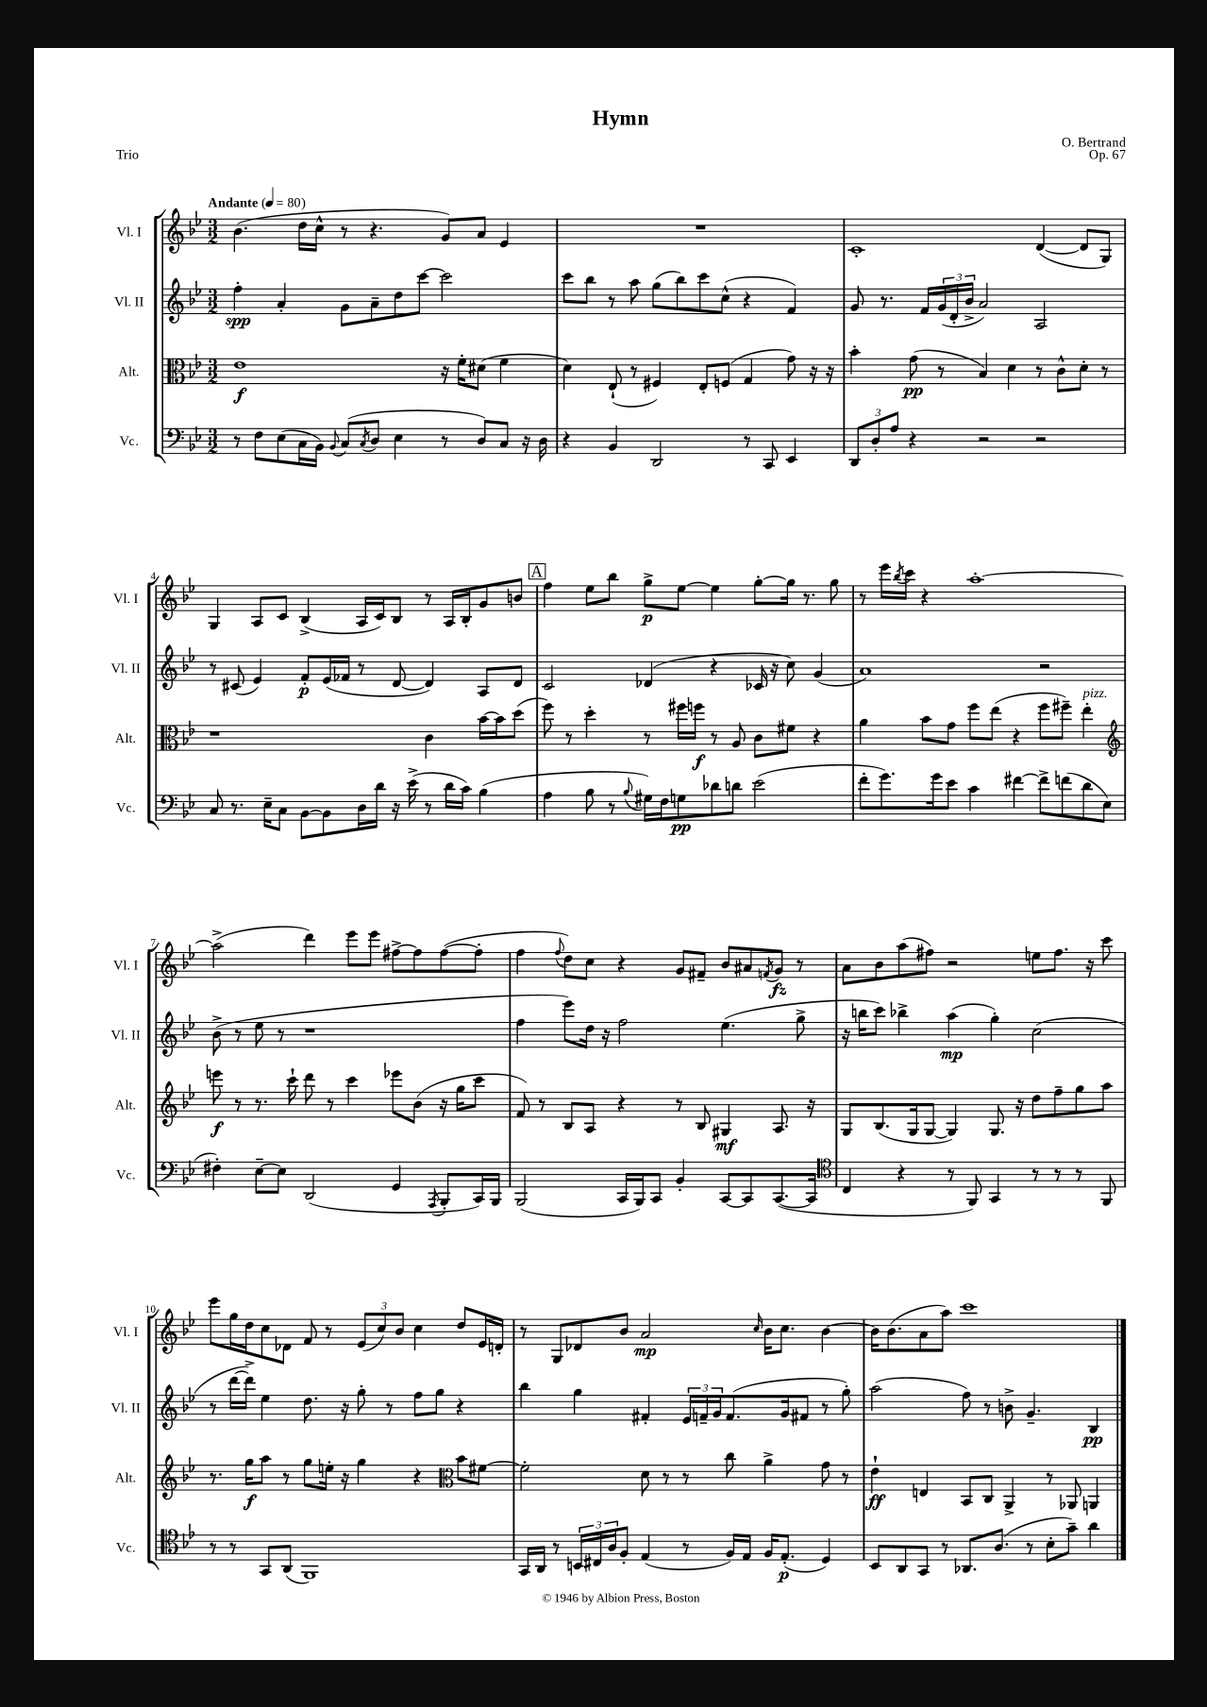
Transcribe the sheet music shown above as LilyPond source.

\header { title = "Hymn" composer = "O. Bertrand" opus = "Op. 67" piece = "Trio" }
<<
\new StaffGroup <<
\new Staff = "s0" \with { instrumentName = "Vl. I" shortInstrumentName = "Vl. I" } {
    \clef treble \key bes \major \numericTimeSignature \time 3/2 \tempo "Andante" 4 = 80
    bes'4.( d''16 c''16-^ r8 r4. g'8) a'8 ees'4 |
    R1. |
    c'1-. d'4~( d'8 g8) |
    g4 a8 c'8 bes4->( a16 c'16) bes8 r8 a16 bes16-. g'8 b'8 |
    \mark \markup { \box "A" } f''4 ees''8 bes''8 g''8->\p ees''8~ ees''4 g''8~-. g''16 r8. g''8 |
    r8 ees'''16 \acciaccatura { bes''8 } c'''16 r4 a''1~-. |
    a''2->( d'''4) ees'''8 ees'''8 fis''8~-> fis''8 fis''8~( fis''8-. |
    f''4 \appoggiatura { f''8 } d''8) c''8 r4 g'8 fis'8-- bes'8 ais'8 \acciaccatura { f'8 } g'8\fz r8 |
    a'8 bes'8 a''8( fis''8) r2 e''8 fis''8. r16 c'''8 |
    ees'''8 g''16 d''16 c''8 des'8 f'8 r8 \tuplet 3/2 { ees'8( c''8) bes'8 } c''4 d''8 ees'16 d'16-. |
    r8 g8 des'8 bes'8 a'2\mp \grace { c''16 } bes'16 c''8. bes'4~ |
    bes'16 bes'8.( a'8 a''8) c'''1 \bar "|." |
}
\new Staff = "s1" \with { instrumentName = "Vl. II" shortInstrumentName = "Vl. II" } {
    \clef treble \key bes \major \numericTimeSignature \time 3/2
    f''4-.\spp a'4-. g'8 a'8-- d''8 c'''8~ c'''2 |
    c'''8 bes''8 r8 a''8 g''8( bes''8) c'''8 c''8-^( r4 f'4) |
    g'8 r8. f'16 \tuplet 3/2 { g'16( d'16-. bes'16-> } a'2) a2 |
    r8 cis'8( ees'4) f'8-.\p ees'16( fes'16 r8 d'8~ d'4) a8 d'8 |
    \mark \markup { \box "A" } c'2 des'4( r4 ces'16 r16 c''8) g'4( |
    a'1) r2 |
    bes'8->( r8 ees''8 r8 r1 |
    f''4 ees'''8) d''16 r16 f''2 ees''4.( g''8-> |
    r16 b''16 c'''8) bes''4-> a''4\mp( g''4-.) c''2( |
    r8 d'''16~ d'''16->) ees''4 d''8. r16 g''8-. r8 f''8 g''8 r4 |
    bes''4 g''4 fis'4-. \tuplet 3/2 { ees'16 f'16-- g'16 } f'8.( g'16 fis'8 r8 g''8-.) |
    a''2( f''8) r8 b'8-> g'4.-- bes4\pp \bar "|." |
}
\new Staff = "s2" \with { instrumentName = "Alt." shortInstrumentName = "Alt." } {
    \clef alto \key bes \major \numericTimeSignature \time 3/2
    ees'1\f r16 f'16-. dis'8( f'4 |
    d'4) ees8-!( r8 fis4) ees8-. f8( g4 g'8) r16 r16 |
    bes'4-. g'8\pp( r8 bes4) d'4 r8 c'8-^ d'8-. r8 |
    r1 c'4 bes'16~ bes'16 d''8( |
    \mark \markup { \box "A" } f''8) r8 d''4-. r8 fis''16 f''16\f r8 a8 c'8 fis'8 r4 |
    a'4 bes'8 g'8 f''8 ees''8( r4 f''8 fis''8--) ees''4-.^\markup { \italic "pizz." } |
    \clef treble e'''8\f r8 r8. c'''16-! d'''8 r8 c'''4 ees'''8 bes'8( r16 g''16 c'''8 |
    f'8) r8 bes8 a8 r4 r8 bes8 gis4\mf a8. r16 |
    g8 bes8.( g16 g8~ g4) g8. r16 d''8 f''8-- g''8 a''8 |
    r8. g''16\f a''8 r8 g''8 e''16-. r16 g''4 r4 \clef alto bes'8 fis'8~ |
    fis'2-. d'8 r8 r8 c''8 a'4-> g'8 r8 |
    ees'4-!\ff e4 bes,8 c8 a,4-> r8 aes,8 a,4 \bar "|." |
}
\new Staff = "s3" \with { instrumentName = "Vc." shortInstrumentName = "Vc." } {
    \clef bass \key bes \major \numericTimeSignature \time 3/2
    r8 f8 ees8( c16 bes,16) \appoggiatura { bes,8 } c8( \acciaccatura { c8 } d8 ees4 r8 d8) c8 r16 d16 |
    r4 bes,4 d,2 r8 c,8 ees,4 |
    \tuplet 3/2 { d,8 d8-. a8 } r4 r2 r2 |
    c8 r8. ees16-- c8 bes,8~ bes,8 d16 d'16 r16 ees'16->( r8 d'16 c'16) bes4( |
    \mark \markup { \box "A" } a4 bes8 r8 \appoggiatura { bes8 } gis16) f16 g8\pp des'8 d'8 ees'2( |
    f'8-. g'8.) g'16 ees'8 c'4 fis'4~ fis'8-> f'8( d'8 ees8 |
    fis4-.) ees8~-- ees8 d,2( g,4 \acciaccatura { a,,8 } bes,,8-. c,16) bes,,16 |
    bes,,2( c,16 bes,,16) c,8 bes,4-. c,8~ c,8 c,8.~( c,16 |
    \clef tenor c4 r4 r8 f,8) g,4 r8 r8 r8 f,8 |
    r8 r8 g,8 a,8( f,1) |
    g,16 a,16 r8 \tuplet 3/2 { b,16 cis16 a16 } f8-. ees4( r8 f16) ees16 f16 ees8.-.\p( d4) |
    bes,8 a,8 g,8 r8 aes,8. a8.( r8 bes8-. g'8--) a'4 \bar "|." |
}
>>
>>
